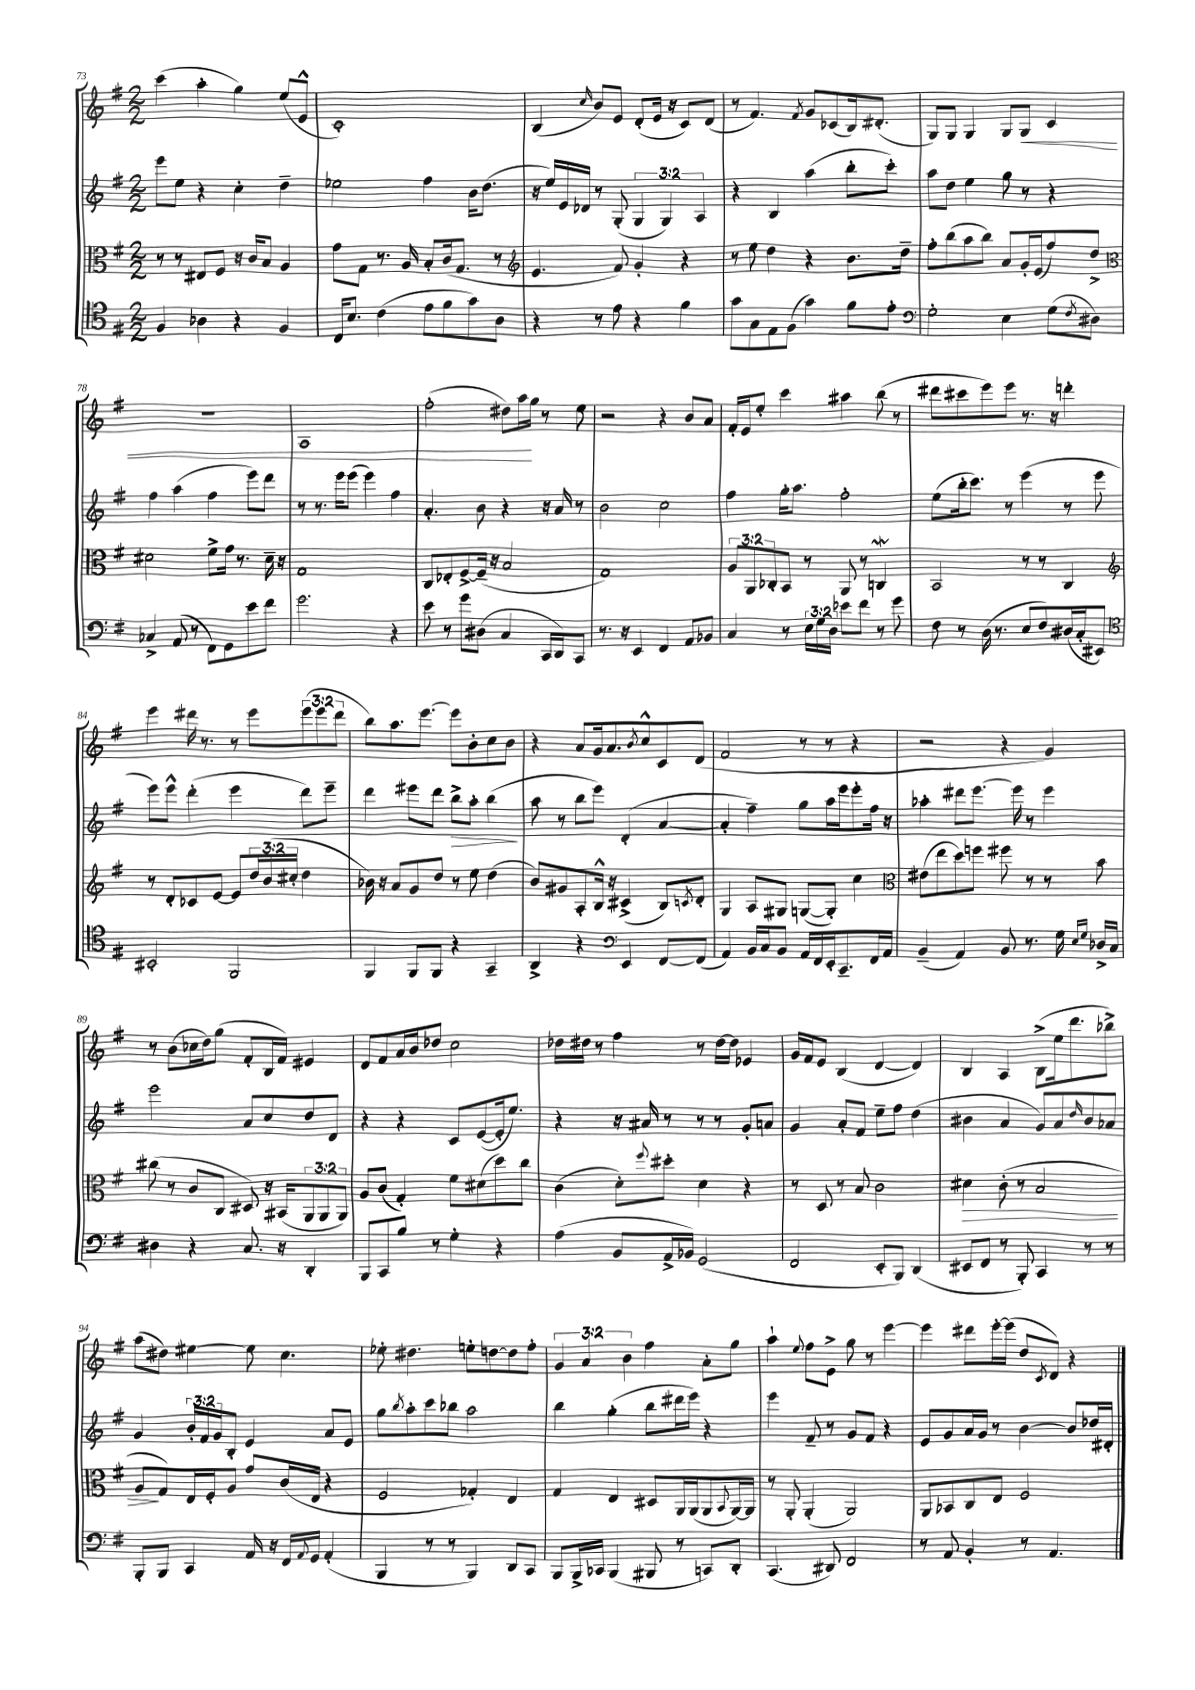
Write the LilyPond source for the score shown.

<<
\new StaffGroup <<
\new Staff = "s0" {
    \clef treble \key g \major \numericTimeSignature \time 2/2 \override Staff.TupletNumber.text = #tuplet-number::calc-fraction-text
    c'''4( a''4-. g''4) e''8( e'8-^ |
    c'1-.) |
    b4( \grace { c''16 } b'8) e'8 d'8-.( e'16 r16 c'8) d'8( |
    r8 fis'4.) \acciaccatura { fis'8 } g'8 ces'8( b16) dis'8.-.( |
    g8) g8 g4 g8 g8\< c'4 |
    R1 |
    a1 |
    fis''2-.( dis''8) a''16\! g''16 r8 e''8 |
    r2 r4 b'8 a'8 |
    fis'16-. e'16 e''8-. c'''4 ais''4 b''8( r8 |
    dis'''8 cis'''8 e'''8) e'''8 r8. r16 d'''4-. |
    e'''4 dis'''16 r8. r8 e'''8 \tuplet 3/2 { e'''8( e'''8 dis'''8 } |
    b''8) a''8. e'''8.~ e'''8 b'8-. c''8 b'8 |
    r4 a'8 g'16 a'8. \acciaccatura { b'8 } c''8-^ c'8 d'8( |
    fis'2 r8 r8 r4 |
    r2 r4 g'4) |
    r8 b'8( ces''16 d''16) g''8( fis'8-. b16 fis'16) eis'4 |
    d'8 fis'8 a'16 b'16 des''8 c''2 |
    des''16 dis''16 r8 fis''4 r8 dis''16~ dis''16 ees'4 |
    g'16 fis'16 e'8 b4( d'4~ d'4) |
    b4 a4 b8->( e''16 d'''8. bes''8->) |
    a''8( dis''8) eis''4~ eis''8 c''4. |
    ees''8-. dis''4. e''8-. d''8~ d''8 fis''8-. |
    \tuplet 3/2 { g'4 a'4 b'4 } fis''4 a'8-. g''8 |
    a''4-! \appoggiatura { e''8 } fis''8 e'8-> g''8 r8 e'''4~ |
    e'''4 dis'''8 e'''16~-. e'''16( d''8 \acciaccatura { c'8 } d'8) r4 \bar "|." |
}
\new Staff = "s1" {
    \clef treble \key g \major \numericTimeSignature \time 2/2 \override Staff.TupletNumber.text = #tuplet-number::calc-fraction-text
    e'''8 e''8 r4 c''4-. d''4-- |
    ees''2 fis''4 b'16 d''8.( |
    r16 e''16) e'16 des'16 r8 g8-.( \tuplet 3/2 { g4 g4) a4 } |
    r4 b4 a''4( b''8-. c'''8-.) |
    a''8 d''8 e''4 g''8 r8 r4 |
    fis''4 a''4( fis''4 e'''8) d'''8 |
    r8 r8. e'''16 e'''8( e'''4) fis''4 |
    a'4.-. b'8 r4 r16 a'16 r8 |
    b'2 c''2 |
    fis''4 g''16-. a''8. fis''2-. |
    e''8( b''16-. c'''8.) r8 e'''4( r8 e'''8 |
    e'''8) e'''8-^ d'''4-.( e'''4 d'''8) e'''8-- |
    d'''4 eis'''8 d'''8 b''8->\> a''8-. b''4\!( |
    a''8 r8 b''8 e'''8) d'4-.( a'4~ |
    a'4-. fis''4--) g''8 a''16 e'''16 e'''8-. fis''16 r16 |
    aes''4-. dis'''8 e'''8.~ e'''16 r8 e'''4 |
    e'''2 a'8 c''8 d''8 d'8 |
    r4 r4 c'8 e'8~( e'16-. e''8.) |
    r4 r16 ais'16 r8 r8 r8 g'8-. a'8 |
    g'4 a'8-. fis'8 e''8-- fis''8 d''4( |
    bis'4 a'4 g'8) a'8 \grace { d''16 } bis'8 aes'8 |
    g'4 \tuplet 3/2 { b'16-. fis'16 g'16 } b8-. e'4 a'8 e'8 |
    g''8 \acciaccatura { b''8 } a''8-. c'''8 bes''8 a''2 |
    b''4 g''4-.( b''8 dis'''16 e'''16) r4 |
    e'''4 fis'8-- r8 g'8 fis'8 r4 |
    e'8 g'8 a'16 g'16 r8 b'4~ b'8 des''16 dis'16-. \bar "|." |
}
\new Staff = "s2" {
    \clef alto \key g \major \numericTimeSignature \time 2/2 \override Staff.TupletNumber.text = #tuplet-number::calc-fraction-text
    r8 r8 eis8 fis8 r16 c'16 b8 a4 |
    g'8 g8 r8. a16 b8-. c'16( g8. r8 |
    \clef treble e'4. fis'8) g'4-. r4 |
    r8 e''8 d''4 r4 b'8. d''16-- |
    fis''8-. b''8( a''8 b''8) a'8 g'16-. e'16( fis''8) d''8-> |
    \clef alto dis'2 fis'8-> g'16 r8. dis'16-- r16 |
    g1 |
    c8 ees8-. fis8~-> fis16--( r16 b2 |
    g1) |
    \tuplet 3/2 { a8 a,8 ces8-. } b,8 r8 a,8 r8 c4\mordent |
    b,2 r8 r8 c4 |
    \clef treble r8 d'8-. ces'8 e'8~ e'8 \tuplet 3/2 { d''16 b'16( cis''16-. } d''4 |
    bes'16) r16 a'8 g'8 d''8 r8 e''8 d''4( |
    b'8) gis'8 a8-. b16-^ r16 cis'4->( b8) \acciaccatura { c'8 } d'8-. |
    g4 a8 gis8 g8~( g8-.) c''4 |
    \clef alto eis'8( e''8 d''8) f''8 fis''8 r8 r8 b'8 |
    cis''8( r8 c'8 c8 dis8) r16 bis,16( \tuplet 3/2 { a,8 a,8 a,8) } |
    a8 c'8( g4-.) fis'8 dis'8( d''8) c''8 |
    c'4( d'8-.) \appoggiatura { fis''8 } dis''8-. d'4 r4 |
    r8 d8 r8 b8 c'2 |
    dis'4\> c'8-.( r8 b2 |
    a8\! g8) e16 fis16-. a8 g'8 c'16( e16 r4 |
    fis2 ges4-.) e4 |
    g4 e4 dis8 a,16 a,16( a,8 \appoggiatura { b,8 } a,16~) a,16 |
    r8 a,8-. a,4-.( a,2) |
    a,8 bes,8 c8 e8 fis2 \bar "|." |
}
\new Staff = "s3" {
    \clef tenor \key g \major \numericTimeSignature \time 2/2 \override Staff.TupletNumber.text = #tuplet-number::calc-fraction-text
    fis4 aes4 r4 fis4 |
    c16 b8. c'4( e'8 fis'8 g'8) a8 |
    r4 r8 e'8 r4 fis'4 |
    g'8 g8 e8 fis8( g'4) fis'8 e'8-. |
    \clef bass g2-. e4 g8( \acciaccatura { fis8 } dis8) |
    ces4-> a,8( r8 fis,8) g,8 e'8 fis'8 |
    g'2. r4 |
    e'8 r8 g'8 dis8( c4 c,16 d,16) c,8 |
    r8. r16 e,4 fis,4 a,8 bes,8 |
    c4 r8 \tuplet 3/2 { e16 g16 d16 } ees'8 fis'8 r8 g'8 |
    fis8 r8 d16( r8. e8 fis8) dis16( c16-. eis,8) |
    \clef tenor bis,2-. fis,2 |
    fis,4 fis,8 fis,8 r4 g,4-- |
    a,4-> r4 \clef bass e,4 fis,8~ fis,8( |
    a,4) b,16 c16 b,8 a,16 fis,16 e,16-. c,8.-- fis,16 a,16 |
    b,4--( a,4) b,8 r8. g16 \grace { e16 g16 } des16-> c16 |
    dis4 r4 c8. r16 d,4-. |
    b,,8 c,8 b8 r8 g4-. r4 |
    a4( b,8 a,16-> bes,16) g,2( |
    fis,2 e,8-. b,,8) d,4( |
    eis,8 fis,8 r8 b,,8-.) c,4 r8 r8 |
    b,,8-. b,,8 c,4 a,16 r16 fis,16 \appoggiatura { a,8 } g,16 a,4-.( |
    b,,4 r8 r8 b,,4) d,8 c,8 |
    b,,8 b,,16-> ces,16 b,,4( bis,,8 r8 c,8) d,8-. |
    c,4.( dis,8) fis,2 |
    r8 a,8 b,4-. r8 a,4. \bar "|." |
}
>>
>>
\layout { \context { \Score currentBarNumber = #73 } }
